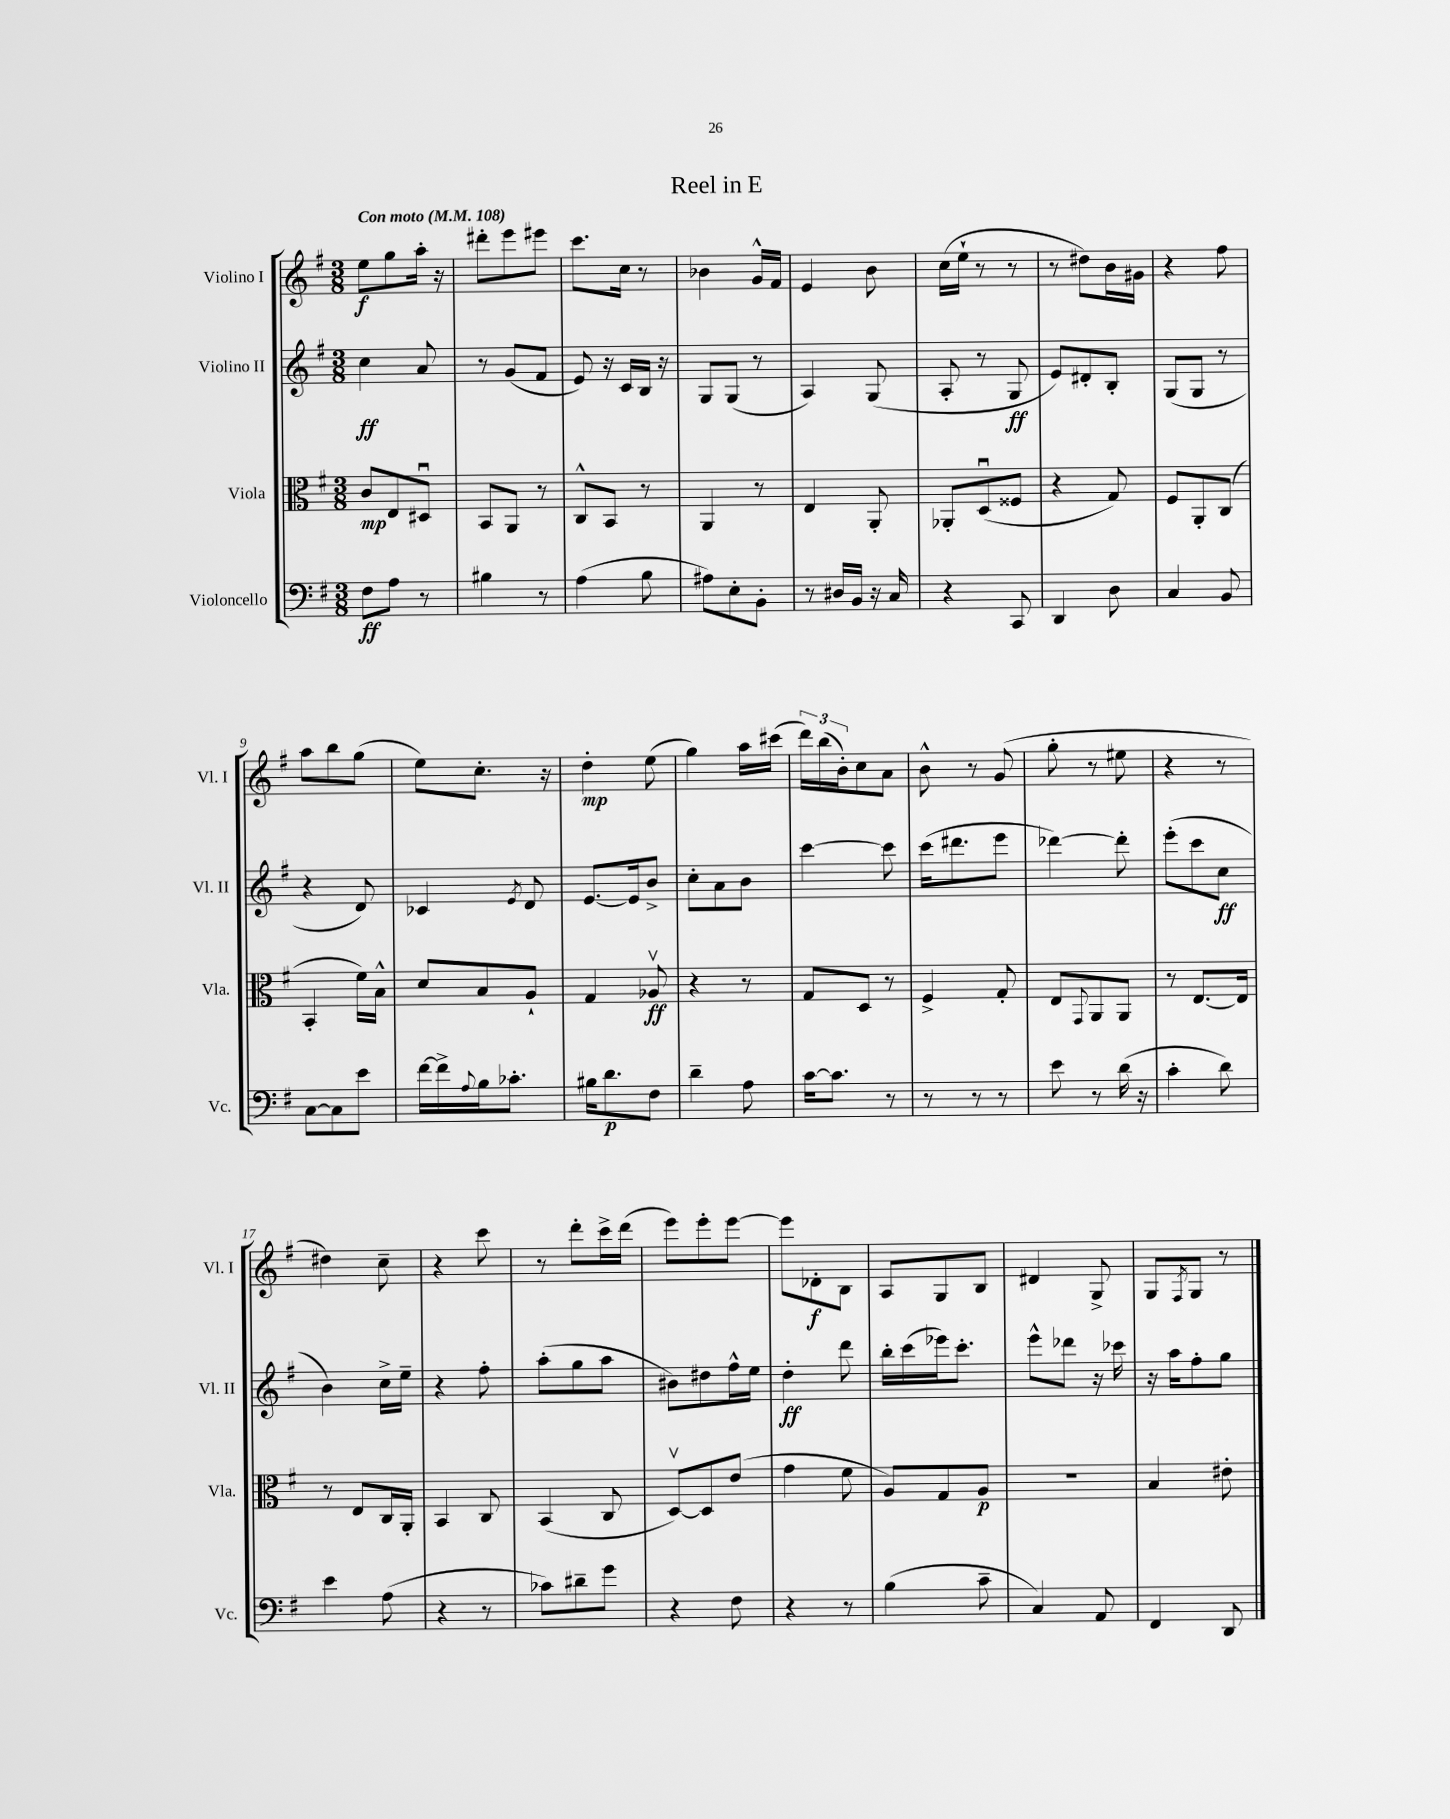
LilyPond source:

\header { title = "Reel in E" }
<<
\new StaffGroup <<
\new Staff = "s0" \with { instrumentName = "Violino I" shortInstrumentName = "Vl. I" } {
    \clef treble \key g \major \numericTimeSignature \time 3/8 \tempo "Con moto" 4 = 108
    e''8\f g''8 a''16-. r16 |
    dis'''8-. e'''8 eis'''8 |
    c'''8. c''16 r8 |
    bes'4 g'16-^ fis'16 |
    e'4 b'8 |
    c''16( e''16-! r8 r8 |
    r8 dis''8) b'16 gis'16 |
    r4 fis''8 |
    a''8 b''8 g''8( |
    e''8) c''8.-. r16 |
    d''4-.\mp e''8( |
    g''4) a''16 cis'''16( |
    \tuplet 3/2 { d'''16) b''16( b'16-.) } c''8 a'8 |
    b'8-^ r8 g'8( |
    g''8-. r8 eis''8 |
    r4 r8 |
    dis''4) c''8-- |
    r4 c'''8 |
    r8 d'''8-. c'''16-> d'''16( |
    e'''8) e'''8-. e'''8~ |
    e'''8 des'8-.\f b8 |
    a8 g8 b8 |
    dis'4 g8-> |
    g8 \acciaccatura { fis8 } g8 r8 \bar "|." |
}
\new Staff = "s1" \with { instrumentName = "Violino II" shortInstrumentName = "Vl. II" } {
    \clef treble \key g \major \numericTimeSignature \time 3/8
    c''4\ff a'8 |
    r8 g'8( fis'8 |
    e'8) r16 c'16 b16 r16 |
    g8 g8( r8 |
    a4) g8( |
    a8-. r8 g8\ff |
    e'8) dis'8-. b8-. |
    g8( g8 r8 |
    r4 d'8) |
    ces'4 \acciaccatura { e'8 } d'8 |
    e'8.~ e'16 b'8-> |
    c''8-. a'8 b'8 |
    c'''4~ c'''8 |
    c'''16( dis'''8. e'''8 |
    des'''4~) des'''8-. |
    e'''8-.( c'''8 c''8\ff |
    b'4) c''16-> e''16-- |
    r4 fis''8-. |
    a''8-.( g''8 a''8 |
    bis'8) dis''8 fis''16-^ e''16 |
    d''4-.\ff d'''8 |
    b''16-. c'''16( ees'''16) c'''8.-. |
    e'''8-^ des'''8 r16 ces'''16 |
    r16 a''16 fis''8-. g''8 \bar "|." |
}
\new Staff = "s2" \with { instrumentName = "Viola" shortInstrumentName = "Vla." } {
    \clef alto \key g \major \numericTimeSignature \time 3/8
    c'8\mp e8 dis8\downbow |
    b,8 a,8 r8 |
    c8-^ b,8 r8 |
    a,4 r8 |
    e4 a,8-. |
    aes,8-. d8\downbow( fisis8 |
    r4 g8) |
    fis8 a,8-. c8( |
    b,4-. fis'16) b16-^ |
    d'8 b8 a8-! |
    g4 aes8\upbow\ff |
    r4 r8 |
    g8 d8 r8 |
    fis4-> g8-. |
    e8 \appoggiatura { g,8 } a,8 a,8 |
    r8 e8.~ e16 |
    r8 e8 c16 a,16-. |
    b,4 c8 |
    b,4( c8 |
    d8~\upbow) d8 e'8( |
    g'4 fis'8 |
    a8) g8 a8\p |
    R4. |
    b4 eis'8-. \bar "|." |
}
\new Staff = "s3" \with { instrumentName = "Violoncello" shortInstrumentName = "Vc." } {
    \clef bass \key g \major \numericTimeSignature \time 3/8
    fis8\ff a8 r8 |
    bis4 r8 |
    a4( b8 |
    ais8) e8-. b,8-. |
    r8 dis16 b,16 r16 c16 |
    r4 c,8 |
    d,4 d8 |
    c4 b,8 |
    c8~ c8 e'8 |
    fis'16~ fis'16-> \appoggiatura { a8 } b16 ces'8.-. |
    bis16 d'8.\p fis8 |
    d'4-- a8 |
    c'16~ c'8. r8 |
    r8 r8 r8 |
    e'8 r8 d'16( r16 |
    c'4-. d'8) |
    e'4 a8( |
    r4 r8 |
    ces'8) dis'8-- g'8 |
    r4 fis8 |
    r4 r8 |
    b4( c'8-- |
    c4) a,8 |
    fis,4 d,8 \bar "|." |
}
>>
>>
